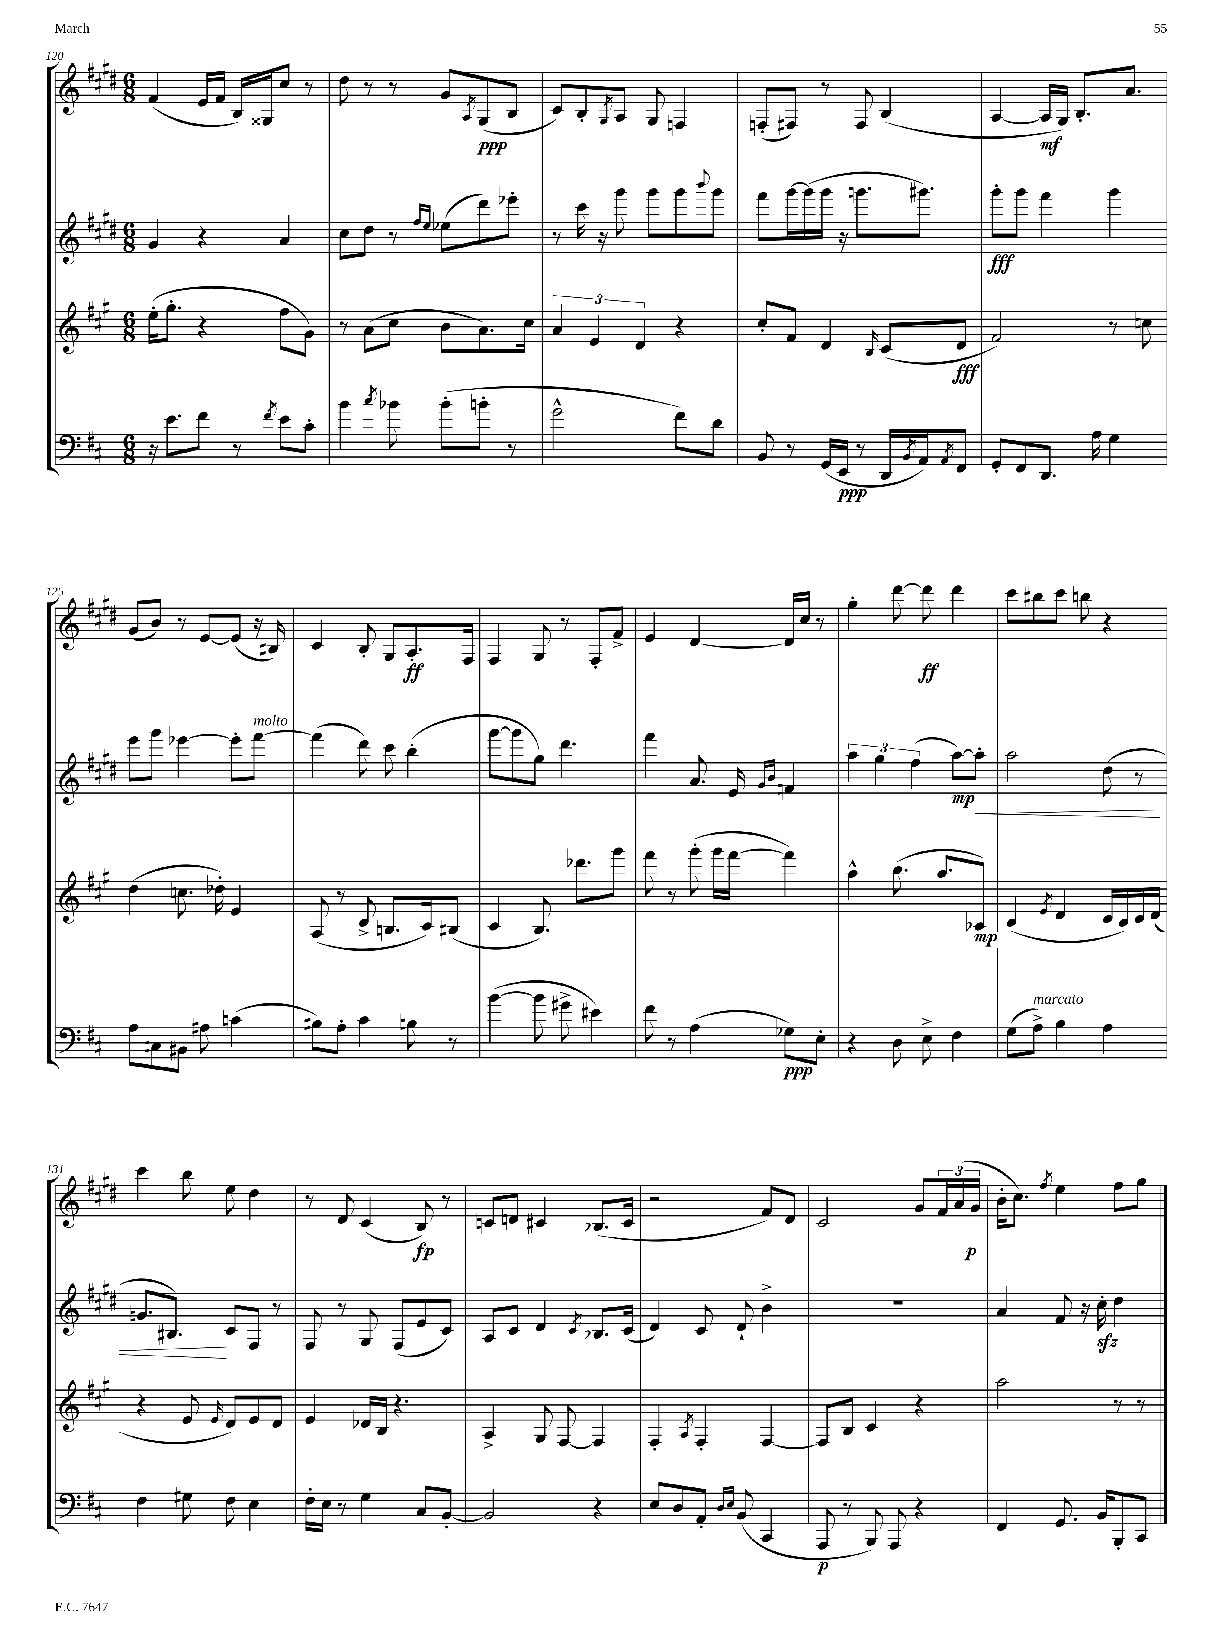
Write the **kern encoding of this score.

**kern	**dynam	**kern	**dynam	**kern	**dynam	**kern	**dynam
*part4	*part4	*part3	*part3	*part2	*part2	*part1	*part1
*staff4	*staff4	*staff3	*staff3	*staff2	*staff2	*staff1	*staff1
*clefF4	*	*clefG2	*	*clefG2	*	*clefG2	*
*k[f#c#]	*	*k[f#c#g#]	*	*k[f#c#g#d#]	*	*k[f#c#g#d#]	*
*M6/8	*	*M6/8	*	*M6/8	*	*M6/8	*
=120	=120	=120	=120	=120	=120	=120	=120
16r	.	(16ee'\KL	.	4g#/	.	(4f#/	.
8.e\L	.	8.gg#'\J	.	.	.	.	.
8f#\J	.	4r	.	4r	.	16e/LL	.
.	.	.	.	.	.	16f#/JJ	.
8r	.	.	.	.	.	16B/LL)	.
.	.	.	.	.	.	16G##X/J	.
8qf#/	.	.	.	.	.	.	.
8e\L	.	8ff#\L	.	4a/	.	8cc#/J	.
8c#'\J	.	8g#\J)	.	.	.	8r	.
=121	=121	=121	=121	=121	=121	=121	=121
4b\	.	8r	.	8cc#\L	.	8dd#\	.
.	.	(8a\L	.	8dd#\J	.	8r	.
8qcc#/	.	.	.	.	.	.	.
8b-X\	.	8cc#\J	.	8r	.	8r	.
.	.	.	.	16qqff#/LL	.	.	.
.	.	.	.	16qqee/JJ	.	.	.
(8b-'\L	.	8b\L	.	(8ee-X\L	.	8g#/L	.
.	.	.	.	.	.	8qA/	.
8bn'\J	.	8.a\)	.	8ddd#\)	.	(8G#/	ppp
8r	.	.	.	8eee-X'\J	.	8B/J	.
.	.	16cc#\Jk	.	.	.	.	.
=122	=122	=122	=122	=122	=122	=122	=122
2g^^\	.	6a/	.	8r	.	8c#/L)	.
.	.	.	.	16ccc#\	.	8B'/	.
.	.	6e/	.	.	.	.	.
.	.	.	.	16r	.	.	.
.	.	.	.	.	.	8qG#/	.
.	.	.	.	8ggg#\	.	8A/J	.
.	.	6d/	.	.	.	.	.
.	.	.	.	8ggg#\L	.	8G#/	.
8f#\L)	.	4r	.	8ggg#\	.	4Fn/	.
.	.	.	.	8qqbbb/	.	.	.
8d\J	.	.	.	8ggg#\J	.	.	.
=123	=123	=123	=123	=123	=123	=123	=123
8BB/	.	8cc#'/L	.	8fff#\L	.	(8Fn'/L	.
8r	.	8f#/J	.	[16ggg#\L	.	8F#X/J)	.
.	.	.	.	(16ggg#\]	.	.	.
(16GG/LL	.	4d/	.	16ggg#\JJ	.	8r	.
16EE/JJ	ppp	.	.	16r	.	.	.
8r	.	.	.	8.gggn\L	.	8F#/	.
.	.	16qqB/	.	.	.	.	.
16DD/LL	.	(8c#/L	.	.	.	(4B/	.
8qBB/	.	.	.	.	.	.	.
16AA/J)	.	.	.	8.ggg#X\J)	.	.	.
8qAA/	.	.	.	.	.	.	.
8FF#/J	.	8d/J	fff	.	.	.	.
=124	=124	=124	=124	=124	=124	=124	=124
8GG'/L	.	2f#/)	.	8ggg#'\L	fff	[4A/	.
8FF#/	.	.	.	8ggg#\J	.	.	.
8.DD/J	.	.	.	4fff#\	.	16A/LL]	mf
.	.	.	.	.	.	16G#/JJ)	.
.	.	.	.	.	.	8.B'/L	.
16A\	.	.	.	.	.	.	.
4G\	.	8r	.	4ggg#\	.	.	.
.	.	.	.	.	.	8.a/J	.
.	.	8ccn\	.	.	.	.	.
!!LO:LB:g=z
=125	=125	=125	=125	=125	=125	=125	=125
8A\L	.	(4dd\	.	8eee\L	.	(8g#/L	.
8Cn\	.	.	.	8ggg#\J	.	8b/J)	.
8BB#X\J	.	8.ccn\	.	[4eee-X\	.	8r	.
8A#X\	.	.	.	.	.	[8e/L	.
.	.	16dd-X'\)	.	.	.	.	.
(4cn\	.	4e/	.	8eee-'\L]	.	(8e/J]	.
!	!	!	!	!LO:TX:a:i:t=molto	!	!	!
.	.	.	.	[8fff#\J	.	16r	.
.	.	.	.	.	.	16B#X/)	.
=126	=126	=126	=126	=126	=126	=126	=126
8B#X\L)	.	(8F#/	.	(4fff#\]	.	4c#/	.
8A'\J	.	8r	.	.	.	.	.
4c#\	.	8B^/	.	8ddd#\)	.	8B'/	.
.	.	8.Gn/L	.	8ccc#\	.	8G#/L	.
8Bn\	.	.	.	(4bb'\	.	8.A'/	ff
.	.	16A/k)	.	.	.	.	.
8r	.	(8G#X/J	.	.	.	.	.
.	.	.	.	.	.	16F#/Jk	.
=127	=127	=127	=127	=127	=127	=127	=127
([4b\	.	4A/	.	[8ggg#\L	.	4F#/	.
.	.	.	.	8ggg#\]	.	.	.
8b\]	.	8.G#/)	.	8gg#\J)	.	8G#/	.
8g#X^\	.	.	.	4.ddd#\	.	8r	.
.	.	8.ddd-X\L	.	.	.	.	.
4e#X\)	.	.	.	.	.	8F#'/L	.
.	.	8ggg#\J	.	.	.	8f#^/J	.
=128	=128	=128	=128	=128	=128	=128	=128
8f#\	.	8fff#\	.	4fff#\	.	4e/	.
8r	.	8r	.	.	.	.	.
(4A\	.	(8ggg#'\	.	8.a/	.	[4d#/	.
.	.	16ggg#\LL	.	.	.	.	.
.	.	[16fff#\JJ	.	16e/	.	.	.
.	.	.	.	16qqg#/LL	.	.	.
.	.	.	.	16qqb/JJ	.	.	.
8G-X\L)	ppp	4fff#\])	.	4fn/	.	16d#/LL]	.
.	.	.	.	.	.	16cc#/JJ	.
8E'\J	.	.	.	.	.	8r	.
=129	=129	=129	=129	=129	=129	=129	=129
4r	.	4aa^^\	.	6aa\	.	4gg#'\	.
.	.	.	.	6gg#\	.	.	.
8D\	.	(8.bb\	.	.	.	[8ddd#\	.
.	.	.	.	(6ff#\	.	.	.
8E^\	.	.	.	.	.	8ddd#\]	ff
.	.	8.aa/L	.	.	.	.	.
4F#\	.	.	.	[8aa\L)	mp	4ddd#\	.
!	!	!	!	!	!LO:HP:b	!	!
.	.	8A-X/J)	mp	8aa'\J]	<	.	.
=130	=130	=130	=130	=130	=130	=130	=130
(8G\L	.	(4B/	.	2aa\	.	8ccc#\L	.
!LO:TX:a:i:t=marcato	!	!	!	!	!	!	!
8A^\J)	.	.	.	.	.	8bb#X\	.
.	.	8qe/	.	.	.	.	.
4B\	.	4d/	.	.	.	8ccc#\J	.
.	.	.	.	.	.	8bbn\	.
4A\	.	16c#/LL	.	(8dd#\	.	4r	.
.	.	16B/)	.	.	.	.	.
.	.	16c#/	.	8r	.	.	.
.	.	(16d/JJ	.	.	.	.	.
!!LO:LB:g=z
=131	=131	=131	=131	=131	=131	=131	=131
4F#\	.	4r	.	8.gn/L	.	4ccc#\	.
.	.	.	.	8.B#X/J)	.	.	.
8G#X\	.	8e/	.	.	.	8bb\	.
.	.	16qqe/	.	.	.	.	.
8F#\	.	8d/L)	.	8c#/L	[	8ee\	.
4E\	.	8e/	.	8F#/J	.	4dd#\	.
.	.	8d/J	.	8r	.	.	.
=132	=132	=132	=132	=132	=132	=132	=132
16F#'\LL	.	4e/	.	8F#/	.	8r	.
16E\JJ	.	.	.	.	.	.	.
8r	.	.	.	8r	.	8d#/	.
4G\	.	16d-X/LL	.	8G#/	.	(4c#/	.
.	.	16B/JJ	.	.	.	.	.
.	.	4.r	.	(8F#/L	.	.	.
8C#/L	.	.	.	8e/	.	8B/)	fp
[8BB'/J	.	.	.	8c#/J)	.	8r	.
=133	=133	=133	=133	=133	=133	=133	=133
2BB/]	.	4A^/	.	8A/L	.	8cn/L	.
.	.	.	.	8c#/J	.	8dn/J	.
.	.	8G#/	.	4d#/	.	4c#X/	.
.	.	[8F#/	.	.	.	.	.
.	.	.	.	8qc#/	.	.	.
4r	.	4F#/]	.	8.B-X/L	.	(8.B-X/L	.
.	.	.	.	(16c#/Jk	.	16c#/Jk	.
=134	=134	=134	=134	=134	=134	=134	=134
8E/L	.	4F#'/	.	4d#/)	.	2r	.
8D/	.	.	.	.	.	.	.
.	.	8qA/	.	.	.	.	.
8AA'/J	.	4F#'/	.	8c#/	.	.	.
16qqD/LL	.	.	.	.	.	.	.
16qqE/JJ	.	.	.	.	.	.	.
(8BB/	.	.	.	8d#`/	.	.	.
4CC#/	.	[4F#/	.	4b^\	.	8f#/L)	.
.	.	.	.	.	.	8d#/J	.
=135	=135	=135	=135	=135	=135	=135	=135
8AAA/	p	8F#/L]	.	2.r	.	2c#/	.
8r	.	8B/J	.	.	.	.	.
8BBB/)	.	4c#/	.	.	.	.	.
8AAA/	.	.	.	.	.	.	.
4r	.	4r	.	.	.	8g#/L	.
.	.	.	.	.	.	24f#/L	.
.	.	.	.	.	.	(24a/	.
.	.	.	.	.	.	24g#/JJ	p
=136	=136	=136	=136	=136	=136	=136	=136
4FF#/	.	2aa\	.	4a/	.	16b'\KL	.
.	.	.	.	.	.	8.cc#\J)	.
.	.	.	.	.	.	8qff#/	.
8.GG/	.	.	.	8f#/	.	4ee\	.
.	.	.	.	16r	.	.	.
16BB/KL	.	.	.	16cc#zz'\	.	.	.
8BBB'/	.	8r	.	4dd#\	.	8ff#\L	.
8CC#/J	.	8r	.	.	.	8gg#\J	.
==	==	==	==	==	==	==	==
*-	*-	*-	*-	*-	*-	*-	*-
